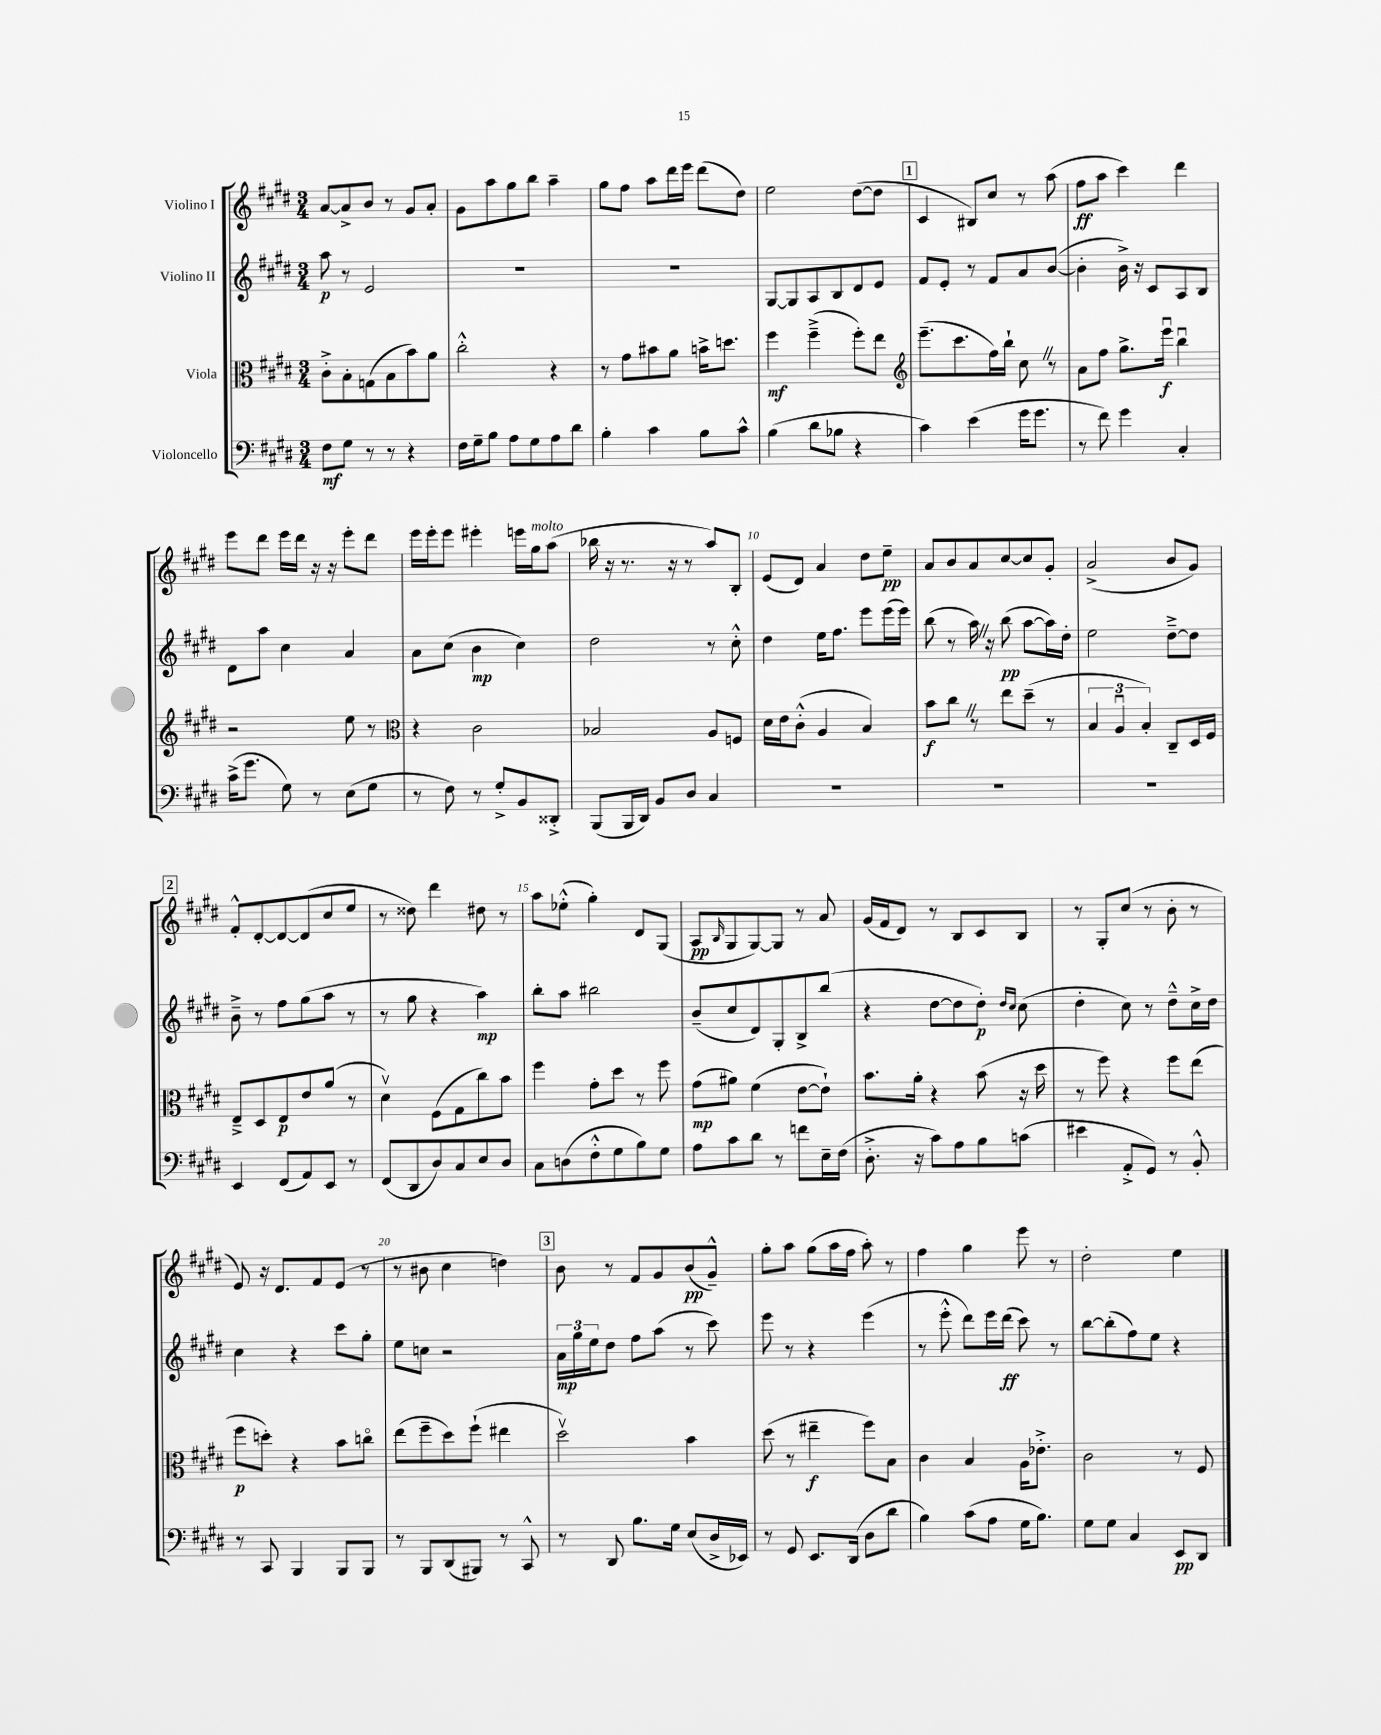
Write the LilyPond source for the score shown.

<<
\new StaffGroup <<
\new Staff = "s0" \with { instrumentName = "Violino I" } {
    \clef treble \key e \major \numericTimeSignature \time 3/4
    a'8~ a'8-> b'8 r8 gis'8 a'8-. |
    gis'8 a''8 gis''8 b''8 a''4-- |
    gis''8 fis''8 a''8 dis'''16 e'''16 dis'''8( dis''8) |
    e''2 dis''8~( dis''8 |
    \mark \markup { \box "1" } cis'4 bis8) cis''8 r8 a''8( |
    fis''8\ff a''8 cis'''4) dis'''4 |
    e'''8 dis'''8 e'''16 dis'''16 r16 r16 e'''8-. dis'''8 |
    e'''16 e'''16-. e'''8 eis'''4-. e'''16 gis''16^\markup { \italic "molto" } a''8( |
    bes''16 r16 r8. r16 r8 a''8) b8-. |
    e'8( dis'8) a'4 dis''8 e''8--\pp |
    a'8 b'8 a'8 cis''8~ cis''8 gis'8-. |
    a'2->( b'8 gis'8) |
    \mark \markup { \box "2" } fis'8-.-^ dis'8~-. dis'8~ dis'8( cis''8 e''8 |
    r8 disis''8) dis'''4 dis''8 r8 |
    a''8 ees''8-.-^( gis''4-.) dis'8 gis8( |
    a8\pp \grace { b16 } gis8 gis8~) gis8 r8 a'8 |
    gis'16( fis'16 dis'8) r8 b8 cis'8 b8 |
    r8 gis8-. cis''8( r8 b'8-. r8 |
    e'8) r16 dis'8. fis'8 e'8( r8 |
    r8 bis'8 cis''4 d''4) |
    \mark \markup { \box "3" } b'8 r8 fis'8 gis'8 b'8\pp( gis'8---^) |
    gis''8-. a''8 gis''8( a''16 fis''16 a''8-.) r8 |
    fis''4 gis''4 e'''8 r8 |
    dis''2-. e''4 \bar "|." |
}
\new Staff = "s1" \with { instrumentName = "Violino II" } {
    \clef treble \key e \major \numericTimeSignature \time 3/4
    a''8\p r8 e'2 |
    R2. |
    R2. |
    gis8~ gis8 a8 b8 dis'8 e'8 |
    \mark \markup { \box "1" } fis'8 e'8-. r8 fis'8 a'8 b'8~( |
    b'4-. b'16->) r16 cis'8 a8 b8 |
    dis'8 a''8 cis''4 a'4 |
    a'8 cis''8( b'4\mp cis''4) |
    dis''2 r8 cis''8-.-^ |
    dis''4 e''16 fis''8. e'''8 e'''16( e'''16) |
    b''8( r8 a''16) \once \override BreathingSign.text = \markup { \musicglyph "scripts.caesura.straight" } \breathe r16 b''8\pp( a''8~ a''16) dis''16-. |
    e''2 dis''8~---> dis''8 |
    \mark \markup { \box "2" } b'8---> r8 fis''8 gis''8( a''8 r8 |
    r8 gis''8 r4 a''4\mp) |
    b''8-. a''8 bis''2 |
    b'8--( cis''8 dis'8) gis8-. b8-> b''8( |
    r4 dis''8~ dis''8 dis''8-.\p) \grace { dis''16 cis''16 } cis''8( |
    dis''4-. cis''8) r8 dis''8---^ cis''16-> dis''16 |
    cis''4 r4 cis'''8 gis''8-. |
    e''8 c''8 r2 |
    \mark \markup { \box "3" } \tuplet 3/2 { a'16\mp gis''16 e''16 } dis''8 fis''8 a''8( r8 cis'''8) |
    e'''8 r8 r4 e'''4( |
    r8 e'''8-.-^ dis'''8) e'''16 dis'''16\ff( cis'''8) r8 |
    b''8~ b''8-.( fis''8) e''8 r4 \bar "|." |
}
\new Staff = "s2" \with { instrumentName = "Viola" } {
    \clef alto \key e \major \numericTimeSignature \time 3/4
    cis'8-.-> b8-. g8( b8 b'8) a'8 |
    cis''2-.-^ r4 |
    r8 gis'8 bis'8 a'8 b'16-> d''8. |
    fis''4\mf fis''4--->( fis''8-.) e''8 |
    \mark \markup { \box "1" } \clef treble e'''8.--( cis'''8. fis''16) b''16-! cis''8 \once \override BreathingSign.text = \markup { \musicglyph "scripts.caesura.straight" } \breathe r8 |
    a'8 fis''8 gis''8.-> e'''16\downbow\f b''4\downbow |
    r2 e''8 r8 |
    \clef alto r4 cis'2 |
    bes2 a8 f8 |
    dis'16 e'16 cis'8-.-^( a4 b4) |
    b'8\f cis''8 \once \override BreathingSign.text = \markup { \musicglyph "scripts.caesura.straight" } \breathe r8 e''8 dis''8--( r8 |
    \tuplet 3/2 { b4 a4\downbow b4-.) } cis8-- dis16 fis16 |
    \mark \markup { \box "2" } e8---> dis8 e8\p e'8 a'8( r8 |
    dis'4\upbow) fis8( gis8 cis''8) b'8 |
    fis''4 gis'8-. dis''8 r8 fis''8 |
    gis'8\mp( ais'8) fis'4( e'8~ e'8-!) |
    b'8. a'16-. r4 b'8( r16 dis''16 |
    r8 fis''8) r4 fis''8 e''8( |
    fis''8\p d''8-.) r4 b'8 c''8\flageolet |
    e''8( fis''8-- dis''8) fis''8-!( eis''4 |
    \mark \markup { \box "3" } dis''2\upbow) b'4 |
    dis''8( r8 eis''4--\f fis''8) b8 |
    cis'4 b4 a16 ees'8.-.-> |
    cis'2 r8 fis8 \bar "|." |
}
\new Staff = "s3" \with { instrumentName = "Violoncello" } {
    \clef bass \key e \major \numericTimeSignature \time 3/4
    fis8\mf gis8 r8 r8 r4 |
    fis16 gis16-- b8 a8 gis8 a8 dis'8 |
    b4-. cis'4 b8 cis'8-^ |
    b4( dis'8 bes8 r4 |
    \mark \markup { \box "1" } cis'4) e'4( gis'16 gis'8. |
    r8 fis'8) gis'4 cis4-. |
    cis'16->( gis'8. gis8) r8 e8( gis8 |
    r8 fis8) r8 gis8-.-> b,8 disis,8-.-> |
    b,,8( b,,16 dis,16) b,8 dis8 cis4 |
    R2. |
    R2. |
    R2. |
    \mark \markup { \box "2" } e,4 fis,8( a,8) e,8 r8 |
    fis,8( dis,8 dis8) cis8 e8 dis8 |
    cis8 d8( fis8-.-^ gis8 b8) gis8 |
    a8 cis'8 dis'8 r8 f'8 e16-- fis16( |
    dis8.-.-> r16 cis'8) a8 b8 c'8( |
    eis'4 a,8-.-> gis,8) r8 b,8-.-^ |
    r8 cis,8 b,,4 b,,8 b,,8 |
    r8 b,,8 dis,8( bis,,8) r8 cis,8-^ |
    \mark \markup { \box "3" } r8 dis,8 b8. gis16 e8( dis16-> ees,16) |
    r8 gis,8 e,8. dis,16( dis8 dis'8 |
    b4) cis'8( a8 gis16 b8.) |
    gis8 gis8 cis4 e,8\pp dis,8 \bar "|." |
}
>>
>>
\layout { \context { \Score \override BarNumber.break-visibility = ##(#f #t #t) barNumberVisibility = #(every-nth-bar-number-visible 5) } }
